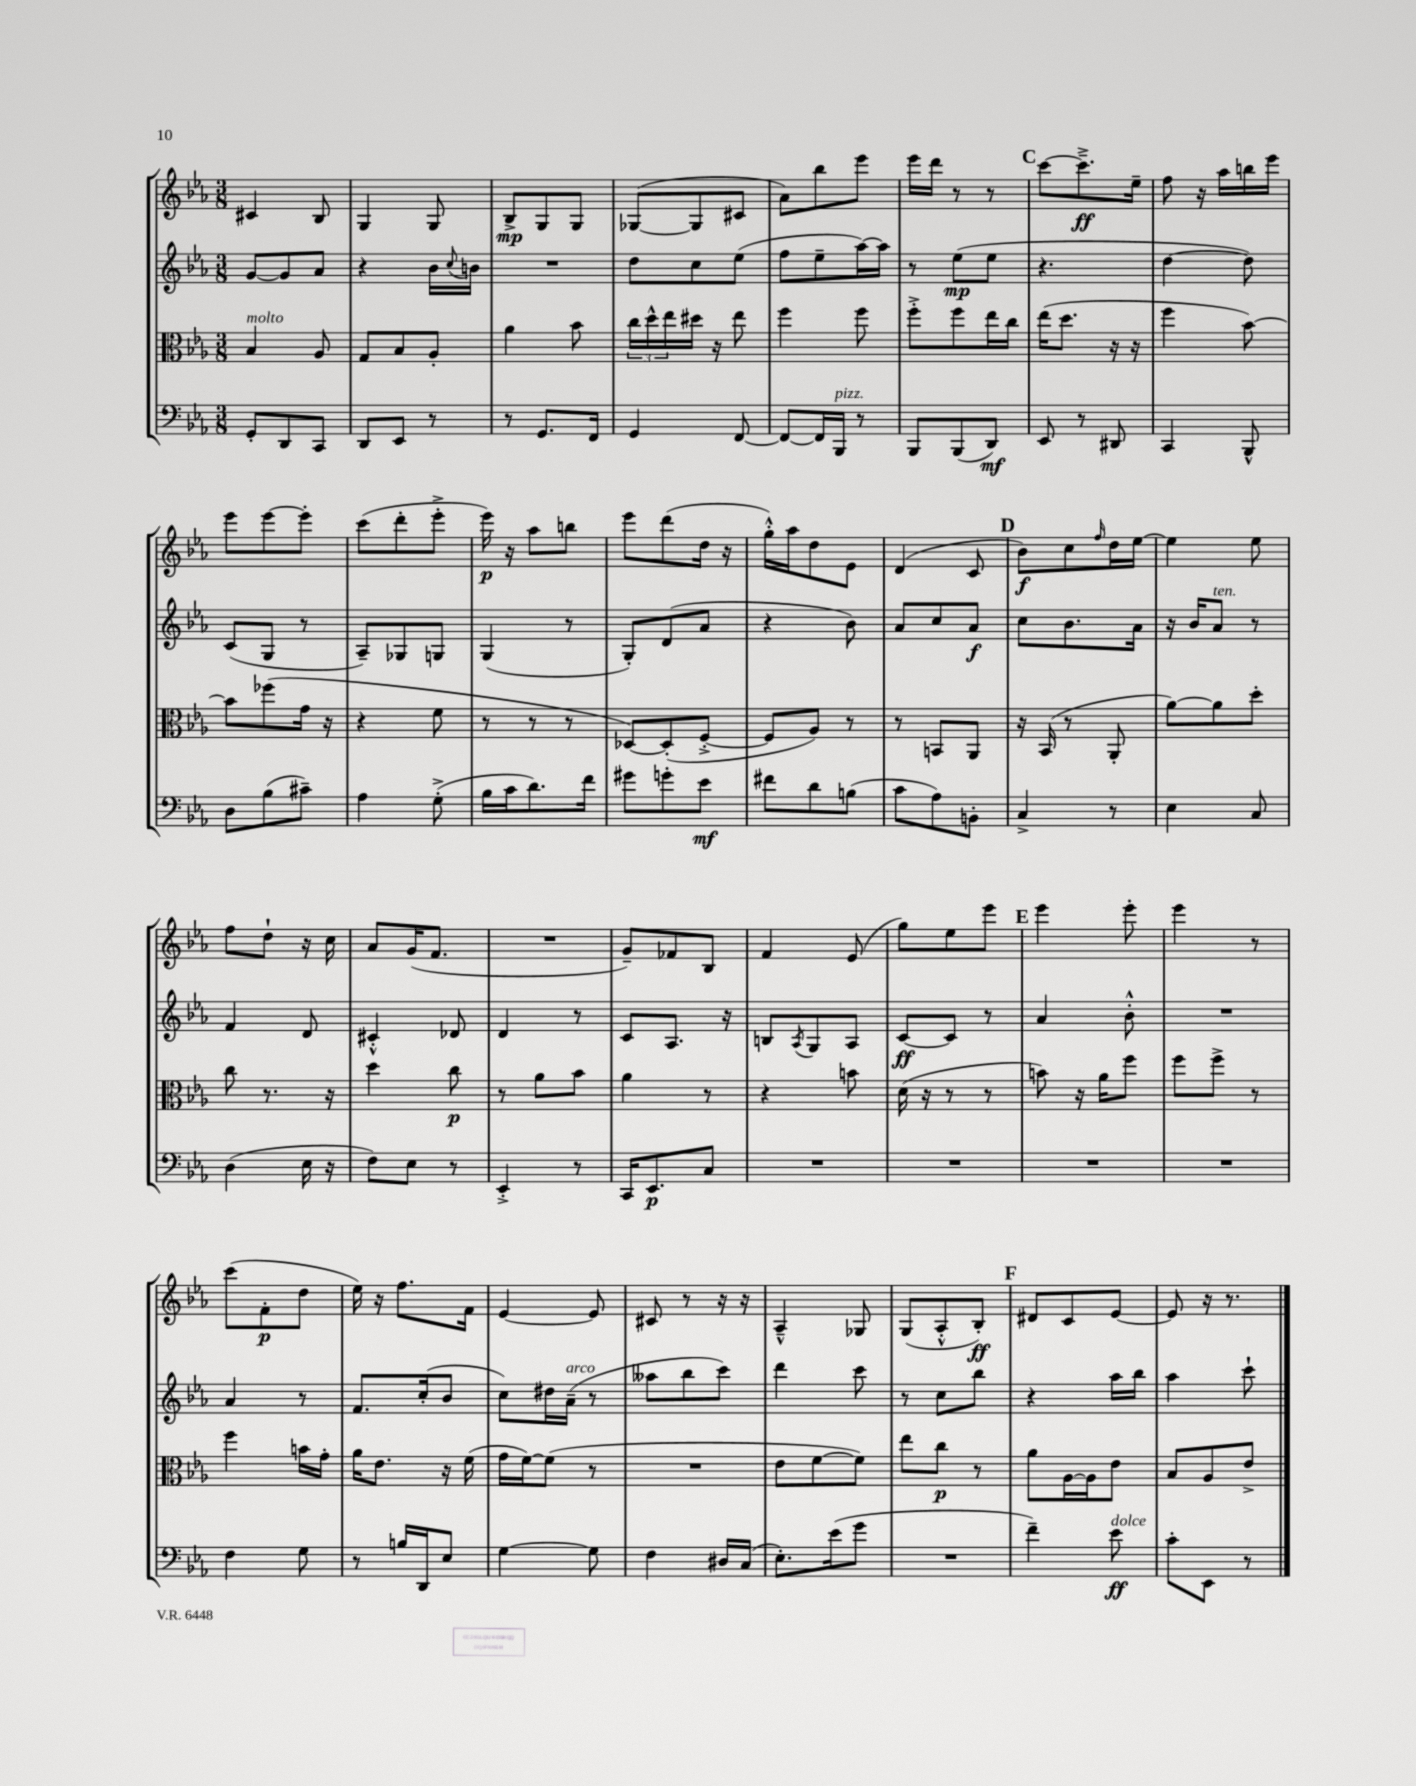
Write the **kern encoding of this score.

**kern	**kern	**kern	**kern
*staff4	*staff3	*staff2	*staff1
*clefF4	*clefC3	*clefG2	*clefG2
*k[b-e-a-]	*k[b-e-a-]	*k[b-e-a-]	*k[b-e-a-]
*M3/8	*M3/8	*M3/8	*M3/8
8GG'	4B-	[8g	4c#
8DD	.	8g]	.
8CC	8A-	8a-	8B-
=	=	=	=
8DD	8G	4r	4G
8EE-	8B-	.	.
8r	8A-'	16b-	8G
.	.	8qqcc	.
.	.	16b	.
=	=	=	=
8r	4a-	4.r	8B-^
8.GG	.	.	8G
.	8b-	.	8G
16FF	.	.	.
=	=	=	=
4GG	24cc	8dd	([8G-
.	24dd^^	.	.
.	24ee-	.	.
.	16dd#	8cc	8G-]
.	16r	.	.
[8FF	8ee-	(8ee-	8c#
=	=	=	=
8FF_	4ff	8ff	8a-)
16FF]	.	8ee-~	8bb-
16BBB-	.	.	.
8r	8ff	[16aa-)	8eee-
.	.	16aa-]	.
=	=	=	=
8BBB-	8ff'^	8r	16eee-
.	.	.	16ddd
(8BBB-	8ff	(8ee-	8r
8DD)	16ee-	8ee-	8r
.	16cc	.	.
=	=	=	=
8EE-	(16ee-	4.r	[8ccc
.	8.dd	.	.
8r	.	.	8.ccc~^]
8DD#	16r	.	.
.	16r	.	16ee-~
=	=	=	=
4CC	4ff	[4dd	8ff
.	.	.	16r
.	.	.	16aa-
8BBB-^^	[8b-)	8dd])	16bb
.	.	.	16eee-
=	=	=	=
8D	8b-]	(8c	8eee-
(8B-	(8ff-	8G	[8eee-
8c#~)	16g	8r	8eee-']
.	16r	.	.
=	=	=	=
4A-	4r	8A-~)	(8ccc
.	.	8G-	8ddd'
(8G'^	8f	8G	8eee-'^
=	=	=	=
16B-	8r	(4G	16eee-)
16c	.	.	16r
8.d)	8r	.	8aa-
.	8r	8r	8bb
16f	.	.	.
=	=	=	=
8g#	[8D-)	8G')	8eee-
8g'	(8D-']	(8d	(8ddd
8e-	[8F'^	8a-	16dd
.	.	.	16r
=	=	=	=
8f#	8F]	4r	16gg'^^)
.	.	.	16aa-
8d	8A-)	.	8dd
(8B	8r	8b-)	8e-
=	=	=	=
8c	8r	8a-	(4d
8A-)	8BB	8cc	.
8BB'	8AA-	8a-	8c
=	=	=	=
4C^	16r	8cc	8b-)
.	(16BB-	.	.
.	8r	8.b-	8cc
.	.	.	16qqff
8r	8AA-'	.	16dd
.	.	16a-	[16ee-
=	=	=	=
4E-	[8a-)	16r	4ee-]
.	.	16b-	.
.	8a-]	8a-	.
8C	8dd'	8r	8ee-
=	=	=	=
(4D	8cc	4f	8ff
.	8.r	.	8dd`
16E-	.	8d	16r
16r	16r	.	16cc
=	=	=	=
8F)	4dd	4c#'^^	8a-
8E-	.	.	(16g
.	.	.	8.f
8r	8cc	8d-	.
=	=	=	=
4EE-'^	8r	4d	4.r
.	8a-	.	.
8r	8b-	8r	.
=	=	=	=
16CC	4a-	8c	8g~)
8.EE-	.	.	.
.	.	8.A-	8f-
8C	8r	.	8B-
.	.	16r	.
=	=	=	=
4.r	4r	8B	4f
.	.	8qA-	.
.	.	8G	.
.	8b	8A-	(8e-
=	=	=	=
4.r	(16d	[8c	8gg)
.	16r	.	.
.	8r	8c]	8ee-
.	8r	8r	8eee-
=	=	=	=
4.r	8b)	4a-	4eee-
.	16r	.	.
.	16a-	.	.
.	8ff	8b-'^^	8eee-'
=	=	=	=
4.r	8ff	4.r	4eee-
.	8ff^	.	.
.	8r	.	8r
=	=	=	=
4F	4ff	4a-	(8ccc
.	.	.	8f'
8G	16b	8r	8dd
.	16g'	.	.
=	=	=	=
8r	16a-	8.f	16ee-)
.	8.e-	.	16r
16B	.	.	8.ff
16DD	.	(16cc'	.
8E-	16r	8b-	.
.	(16f	.	16f
=	=	=	=
[4G	16g	8cc)	[4e-
.	[16f)	.	.
.	(8f]	16dd#	.
.	.	(16a-~	.
8G]	8r	8r	8e-]
=	=	=	=
4F	4.r	8aa--	8c#
.	.	8bb-	8r
16D#	.	8ccc)	16r
(16C	.	.	16r
=	=	=	=
8.E-')	8e-	4ddd	4A-~^^
.	[8f	.	.
(16e-	.	.	.
8g	8f])	8ccc	8G-
=	=	=	=
4.r	8ee-	8r	(8G
.	8cc	8cc	8A-'^^
.	8r	8bb-	8B-')
=	=	=	=
4f~)	8a-	4r	8d#
.	[16A-	.	8c
.	16A-]	.	.
8e-	8e-	16aa-	[8e-
.	.	16bb-	.
=	=	=	=
8c'	8B-	4aa-	8e-]
8EE-	8A-	.	16r
.	.	.	8.r
8r	8e-^	8ccc`	.
==	==	==	==
*-	*-	*-	*-
